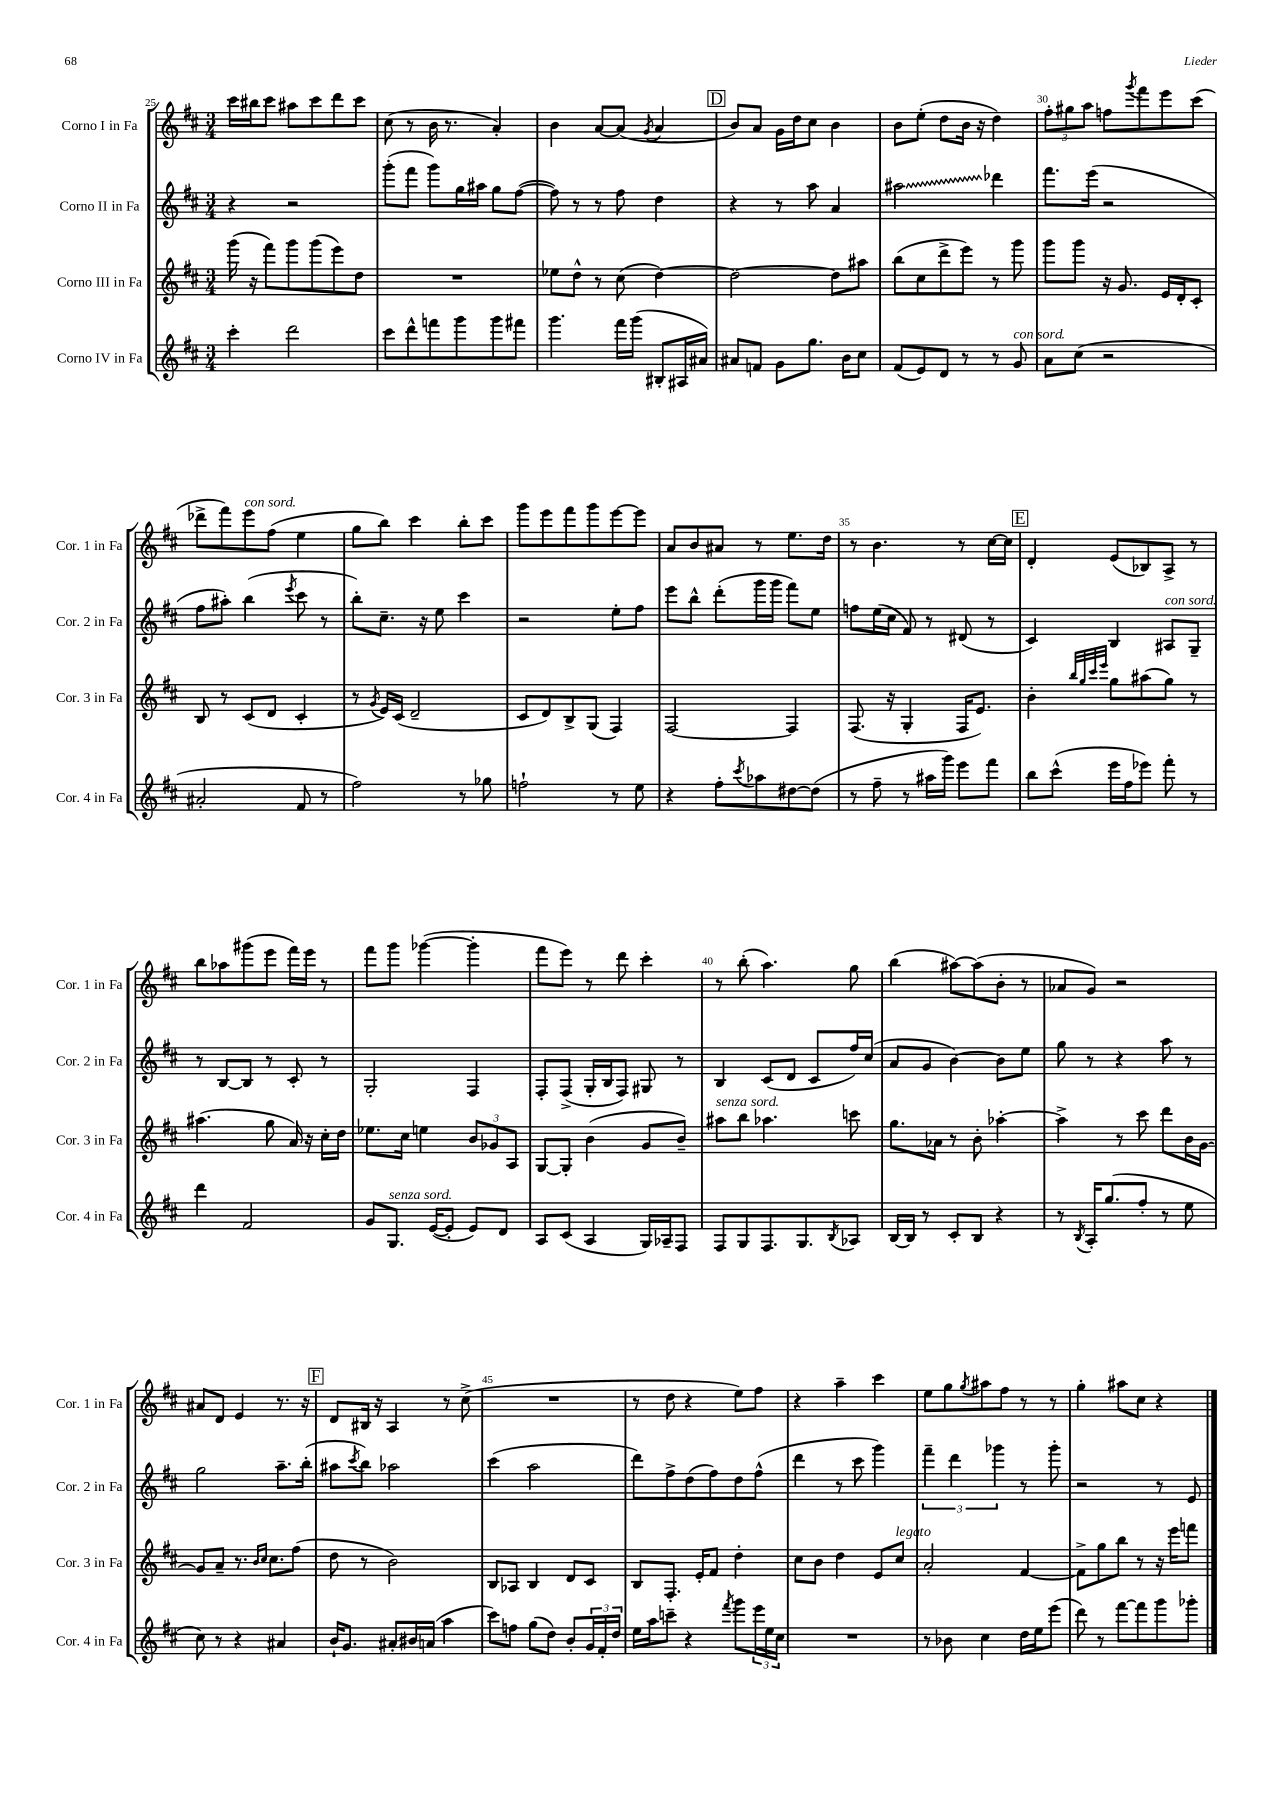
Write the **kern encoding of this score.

**kern	**kern	**kern	**kern
*staff4	*staff3	*staff2	*staff1
*clefG2	*clefG2	*clefG2	*clefG2
*k[f#c#]	*k[f#c#]	*k[f#c#]	*k[f#c#]
*M3/4	*M3/4	*M3/4	*M3/4
4ccc#'\	(16ggg\	4r	16ccc#\LL
.	16r	.	16bb#\J
.	8fff#\L)	.	8ccc#\J
2ddd\	8ggg\	2r	8aa#\L
.	(8ggg\	.	8ccc#\
.	8eee\)	.	8ddd\
.	8dd\J	.	8ccc#\J
=	=	=	=
8ccc#\L	2.r	(8ggg'\L	(8cc#\
8ddd^^\	.	8fff#\J	8r
8fff\	.	8ggg\L)	16b\
.	.	.	8.r
8ggg\	.	16gg\L	.
.	.	16aa#\JJ	.
8ggg\	.	8gg\L	4a'/)
8fff#\J	.	([8ff#\J	.
=	=	=	=
4.ggg\	8ee-\L	8ff#\])	4b\
.	8dd^^\J	8r	.
.	8r	8r	[8a/L
16fff#\LL	(8cc#\	8ff#\	(8a/]J
(16ggg\JJ	.	.	.
.	.	.	8qg/
8B#'/L	[4dd\)	4dd\	4a/
16A#/L	.	.	.
16a#/JJ)	.	.	.
=	=	=	=
8a#/L	2dd\_	4r	8b/L)
8f/J	.	.	8a/J
8g\L	.	8r	16g\LL
.	.	.	16dd\J
8.gg\J	.	8aa\	8cc#\J
.	8dd\]L	4a/	4b\
16b\LK	.	.	.
8cc#\J	8aa#\J	.	.
=	=	=	=
(8f#/L	(8bb\L	2aa#\	8b\L
8e/)	8cc#\	.	(8ee'\J
8d/J	8ddd^\	.	8dd\L
8r	8eee\J)	.	16b\Jk
.	.	.	16r
8r	8r	4ddd-\	4dd\)
8g/	8ggg\	.	.
=	=	=	=
8a\L	8ggg\L	8.fff#\L	12ff#'\L
.	.	.	12gg#\
(8cc#\J	8ggg\J	.	.
.	.	.	12aa\J
.	.	(16eee\Jk	.
2r	16r	2r	8ff\L
.	8.g/	.	.
.	.	.	8qggg/
.	.	.	8fff#\
.	16e/LL	.	8eee\
.	16d'/J	.	.
.	8c#'/J	.	(8ccc#\J
=	=	=	=
2a#'/	8B/	8ff#\L	8ddd-^\L
.	8r	8aa#'\J)	8fff#\)
.	(8c#/L	(4bb\	8eee\
.	8d/J	.	(8ff#\J
.	.	8qeee/	.
8f#/	4c#'/	8ccc#\	4ee\
8r	.	8r	.
=	=	=	=
2ff#\)	8r	8bb'\L)	8gg\L
.	8qg/	.	.
.	16e/LL)	8.cc#~\J	8bb\J)
.	(16c#/JJ	.	.
.	2d~/	.	4ccc#\
.	.	16r	.
.	.	8ee\	.
8r	.	4ccc#\	8bb'\L
8gg-\	.	.	8ccc#\J
=	=	=	=
2ff`\	8c#/L	2r	8ggg\L
.	8d/)	.	8eee\
.	8B^/	.	8fff#\
.	(8G/J	.	8ggg\
8r	4F#/)	8ee'\L	[8eee\
8ee\	.	8ff#\J	8eee\]J
=	=	=	=
4r	[2F#/	8eee\L	8a/L
.	.	8bb^^\J	8b/
8ff#'\L	.	(8ddd'\L	8a#/J
8qccc#/	.	.	.
8aa-\	.	16ggg\L	8r
.	.	16ggg\JJ	.
[8dd#\	4F#/]	8fff#\L)	8.ee\L
(8dd#\]J	.	8ee\J	.
.	.	.	16dd\Jk
=	=	=	=
8r	(8.F#/	8ff\L	8r
8ff#~\	.	(16ee\L	4.b\
.	16r	16cc#\JJ	.
8r	4G'/	8f#/)	.
16aa#\LL	.	8r	.
16ggg\JJ)	.	.	.
8eee\L	16F#/LK	(8d#/	8r
.	8.e/J)	.	.
8fff#\J	.	8r	[16cc#\LL
.	.	.	16cc#\]JJ
=	=	=	=
8bb\L	4b'\	4c#/)	4d'/
(8ccc#^^\J	.	.	.
.	32qqbb/LLL	.	.
.	32qqgg/	.	.
.	32qqccc#/	.	.
.	32qqeee/JJJ	.	.
16eee\LL	8gg\L	4B/	(8e/L
16ff#\J	.	.	.
8eee-\J)	(8aa#\	.	8B-/)
8fff#'\	8gg\J)	8A#/L	8A^/J
8r	8r	8G~/J	8r
=	=	=	=
4ddd\	(4.aa#\	8r	8bb\L
.	.	[8B/L	8aa-\
2f#/	.	8B/]J	(8ggg#\
.	8gg\	8r	8eee\J
.	16a/)	8c#'/	16fff#\LL)
.	16r	.	16eee\JJ
.	16cc#'\LL	8r	8r
.	16dd\JJ	.	.
=	=	=	=
8g/L	8.ee-\L	2G'/	8fff#\L
8.G/J	.	.	8ggg\J
.	16cc#\Jk	.	.
.	4ee\	.	([4ggg-\
([16e/LK	.	.	.
8e'/]J	.	.	.
8e/L)	12b/L	4F#/	4ggg-'\]
.	12g-/	.	.
8d/J	.	.	.
.	12A/J	.	.
=	=	=	=
8A/L	[8G/L	8F#'/L	8fff#\L
(8c#/J	8G'/]J	(8F#^/J	8eee\J)
4A/	(4b\	16G'/LL	8r
.	.	16B/J	.
.	.	8F#/J)	8ddd\
16G/LL)	8g/L	8G#/	4ccc#'\
16A-~/J	.	.	.
8F#/J	8b~/J)	8r	.
=	=	=	=
8F#/L	8aa#\L	4B/	8r
8G/	8bb\J	.	(8bb'\
8.F#/	4.aa-\	(8c#/L	4.aa\)
.	.	8d/J	.
8.G/	.	.	.
.	.	8c#/L	.
8qB/	.	.	.
8A-/J	8ccc\	16ff#/L)	8gg\
.	.	(16cc#/JJ	.
=	=	=	=
[16B/LL	8.gg\L	8a/L	(4bb\
16B/]JJ	.	.	.
8r	.	8g/J	.
.	16a-\Jk	.	.
8c#'/L	8r	[4b\)	[8aa#\L)
8B/J	8b'\	.	(8aa#\]
4r	[4aa-'\	8b\]L	8b'\J
.	.	8ee\J	8r
=	=	=	=
8r	4aa-^\]	8gg\	8a-/L
8qB/	.	.	.
16A'/LK	.	8r	8g/J)
(8.gg/	.	.	.
.	8r	4r	2r
8ff#'/J	8ccc#\	.	.
8r	8ddd\L	8aa\	.
8ee\	16b\L	8r	.
.	[16g\JJ	.	.
=	=	=	=
8cc#\)	8g/]L	2gg\	8a#/L
8r	8a~/J	.	8d/J
4r	8.r	.	4e/
.	16qqb/LL	.	.
.	16qqcc#/JJ	.	.
.	8.cc#\L	.	.
4a#/	.	8.aa~\L	8.r
.	(8ff#\J	.	.
.	.	(16bb'\Jk	16r
=	=	=	=
16b`/LK	8dd\	8aa#\L	8d/L
8.g/J	.	.	.
.	.	8qccc#/	.
.	8r	8bb\J)	16B#/Jk
.	.	.	16r
8a#'/L	2b\)	2aa-\	4A/
16b#/L	.	.	.
(16a/JJ	.	.	.
4aa\	.	.	8r
.	.	.	(8cc#^\
=	=	=	=
8ccc#\L)	8B/L	(4ccc#\	2.r
8ff\J	8A-/J	.	.
(8gg\L	4B/	2aa\	.
8dd\J)	.	.	.
8b'/L	8d/L	.	.
24g/L	8c#/J	.	.
24f#'/	.	.	.
24dd/JJ	.	.	.
=	=	=	=
16ee\LL	8B/L	8ddd\L)	8r
16aa\J	.	.	.
8ccc~\J	8.F#'/J	8ff#^\	8dd\
4r	.	(8dd\	4r
.	16e'/LK	.	.
.	8f#/J	8ff#\)	.
8qfff#/	.	.	.
8ggg\L	4dd'\	8dd\	8ee\L)
24eee\L	.	(8ff#^^\J	8ff#\J
24ee\	.	.	.
24cc#\JJ	.	.	.
=	=	=	=
2.r	8cc#\L	4ddd\	4r
.	8b\J	.	.
.	4dd\	8r	4aa~\
.	.	8ccc#\	.
.	8e/L	4ggg\)	4ccc#\
.	8cc#/J	.	.
=	=	=	=
8r	2a'/	6fff#~\	8ee\L
8b-\	.	.	8gg\
.	.	6ddd\	.
.	.	.	8qgg/
4cc#\	.	.	8aa#\
.	.	6ggg-\	.
.	.	.	8ff#\J
16dd\LL	[4f#/	8r	8r
16ee\J	.	.	.
(8eee\J	.	8ggg-'\	8r
=	=	=	=
8ddd\)	8f#^\]L	2r	4gg'\
8r	8gg\	.	.
[8fff#\L	8bb\J	.	8aa#\L
8fff#\]	8r	.	8cc#\J
8ggg\	16r	8r	4r
.	16eee\LK	.	.
8ggg-'\J	8fff\J	8e/	.
==	==	==	==
*-	*-	*-	*-
